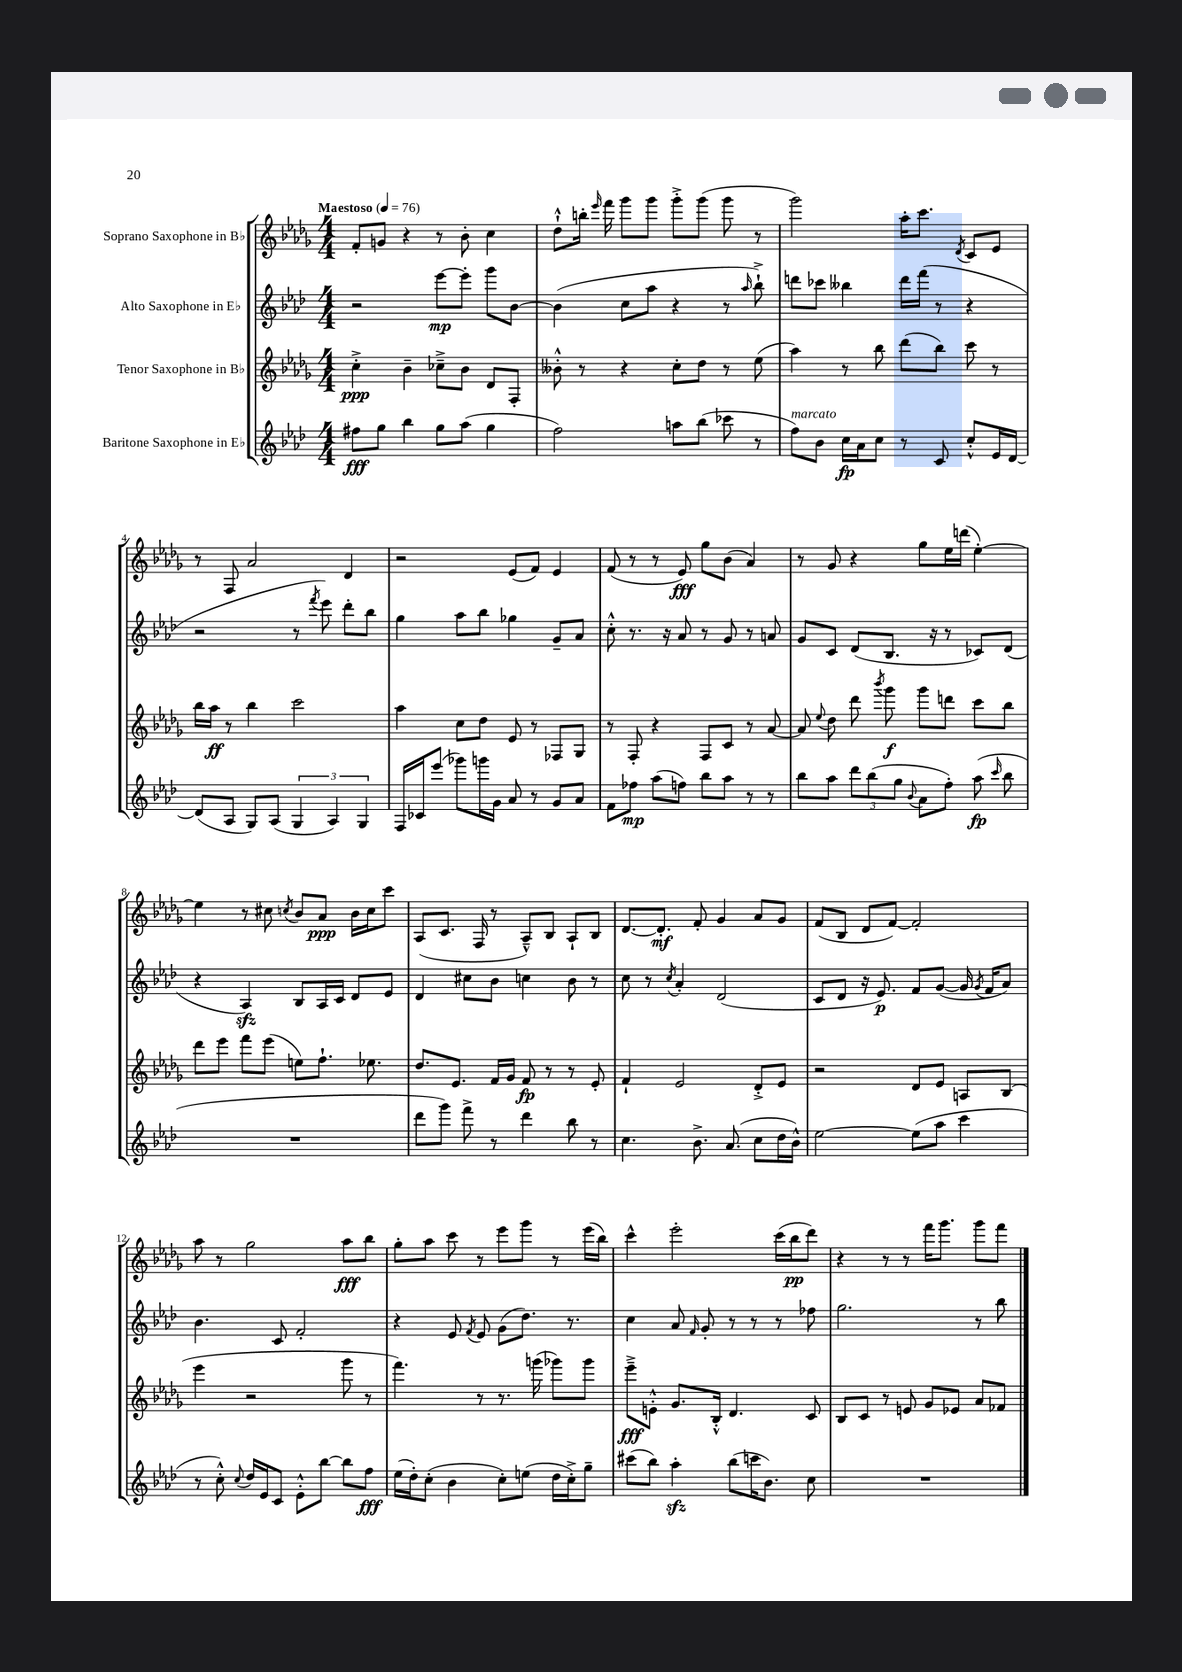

**kern	**kern	**kern	**kern
*staff4	*staff3	*staff2	*staff1
*clefG2	*clefG2	*clefG2	*clefG2
*k[b-e-a-d-]	*k[b-e-a-d-g-]	*k[b-e-a-d-]	*k[b-e-a-d-g-]
*M4/4	*M4/4	*M4/4	*M4/4
*MM76	*MM76	*MM76	*MM76
8ff#	4cc'^	2r	8f'
8gg	.	.	8g
4bb-	4b-~	.	4r
8gg	8cc-~^	[8eee-	8r
(8aa-	8b-	8eee-']	8b-'
4gg	8d-	8ggg	4cc
.	8F'	[8b-	.
=	=	=	=
2ff)	8b--'^^	(4b-]	8dd-`^^
.	8r	.	16bb'
.	.	.	16qqeee-
.	.	.	16fff
.	4r	8cc	8ggg-
.	.	8aa-	8ggg-
8aa	8cc'	4r	8ggg-'^
(8bb-	8dd-	.	(8ggg-
8ccc-	8r	8r	8ggg-
.	.	16qqaa-	.
8r	(8ee-	8bb-`^)	8r
=	=	=	=
8ff)	4aa-)	8ddd	2ggg-)
8b-	.	8ccc-	.
16cc	8r	4bb--	.
16a-	.	.	.
8cc	8bb-	.	.
8r	(8ddd-	16ddd	16aa-'
.	.	(16fff	8.ccc
8c	8bb-)	8r	.
.	.	.	8qd-
8cc'^^	8ccc	4r	8c
16e-	8r	.	8e-
[16d-	.	.	.
=	=	=	=
(8d-]	16bb-	2r	8r
.	16aa-	.	.
8A-	8r	.	8F
8G)	4bb-	.	2a-
(8A-	.	.	.
6G	2ccc	8r	.
.	.	8qfff	.
.	.	8eee-)	.
6A-)	.	.	.
.	.	8ddd-'	4d-
6G	.	.	.
.	.	8bb-	.
=	=	=	=
16F	4aa-	4gg	2r
16c-	.	.	.
(8eee-	.	.	.
8ggg-)	8cc	8aa-	.
16ggg	8dd-	8bb-	.
16g	.	.	.
8a-	8e-	4gg-	(8e-
8r	8r	.	8f)
8g	8F-	8g~	4e-
8a-	8G-	8a-	.
=	=	=	=
8f	8r	8cc'^^	(8f
8ff-	8F'	8.r	8r
(8aa-	4r	.	8r
.	.	16r	.
8ff)	.	8a-	8e-)
8bb-	8F	8r	8gg-
8aa-	8c	8g	(8b-
8r	8r	8r	4a-)
8r	[8a-	8a	.
=	=	=	=
8bb-	8a-]	8g	8r
.	8qqee-	.	.
8aa-	8dd-	8c	8g-
12ddd-	8ddd-	(8d-	4r
(12bb-	.	.	.
.	8qbbb-	.	.
.	8ggg-	8.B-	.
12gg	.	.	.
8qqb-	.	.	.
8a-	8ggg-	.	8gg-
.	.	16r	.
8ff')	8ddd	8r	16ee-
.	.	.	(16ddd
(8aa-	8ccc	8c-)	[4ee-')
16qqccc	.	.	.
8bb-	8bb-	(8d-	.
=	=	=	=
1r	8ddd-	4r	4ee-]
.	8eee-	.	.
.	8fff	4A-)	8r
.	(8eee-	.	8cc#
.	.	.	8qcc
.	8ee)	8B-	8b-
.	8.ff`	16A-	8a-
.	.	16c	.
.	.	8d-	16b-
.	8.ee-	.	16cc
.	.	8e-	8ccc
=	=	=	=
8ddd-	8.dd-	4d-	(8A-
8ggg)	.	.	8.c
.	8.e-	.	.
8fff^	.	8cc#	.
.	.	.	16F
8r	16f	8b-	8r
.	16g-	.	.
4ddd-	8f	4cc	8A-~^^)
.	8r	.	8B-
8bb-	8r	8b-	8A-`
8r	8e-'	8r	8B-
=	=	=	=
4.cc	4f`	8cc	[8.d-
.	.	8r	.
.	.	.	8.d-']
.	.	8qcc	.
.	2e-	4a-'	.
8.b-^	.	.	8f'
.	.	(2d-	4g-
(8.a-	.	.	.
8cc	8d-'^	.	8a-
16dd-	8e-	.	8g-
16b-^^)	.	.	.
=	=	=	=
[2ee-	2r	8c	(8f
.	.	8d-	8B-
.	.	16r	8d-
.	.	8.e-)	.
.	.	.	[8f)
(8ee-]	8d-	8f	2f']
8aa-	8e-	([8g	.
4ccc	8A	16g]	.
.	.	8qg	.
.	.	16f	.
.	(8B-	8a-)	.
=	=	=	=
8r	4eee-	4.b-	8aa-
8cc'^^)	.	.	8r
8qqcc	.	.	.
16dd-	2r	.	2gg-
16e-	.	.	.
8c	.	8c	.
8e-'^^	.	2f'	.
[8bb-	.	.	.
8bb-]	8ggg-	.	8aa-
8ff	8r	.	8bb-
=	=	=	=
(16ee-	4.fff)	4r	8gg-'
16dd-')	.	.	.
(8cc'	.	.	8aa-
4b-	.	8e-	8ccc
.	.	8qf	.
.	8r	8e-	8r
8cc')	8.r	(8g	8eee-
(8ee	.	8.dd-)	8ggg-
.	(16ggg	.	.
16dd-	8ggg-)	.	8r
16cc'^)	.	8.r	.
8gg~	8ggg-	.	(16eee-
.	.	.	16bb-)
=	=	=	=
(8ccc#	8eee-~^	4cc	4ccc^^
8bb-)	8e'^^	.	.
4aa-'	8.g-	8a-	2eee-'
.	.	16qqf	.
.	.	8g'	.
.	16B-'^^	.	.
(8bb-	4.d-	8r	.
16ccc	.	8r	.
8.b-)	.	.	.
.	.	8r	(16ccc
.	.	.	16bb-
8cc	8c	8ff-	8ddd-)
=	=	=	=
1r	8B-	2.gg	4r
.	8c	.	.
.	8r	.	8r
.	8e	.	8r
.	8g-	.	16fff
.	.	.	8.ggg-
.	8e-	.	.
.	8a-	8r	8ggg-
.	8f-	8bb-	8fff
==	==	==	==
*-	*-	*-	*-
